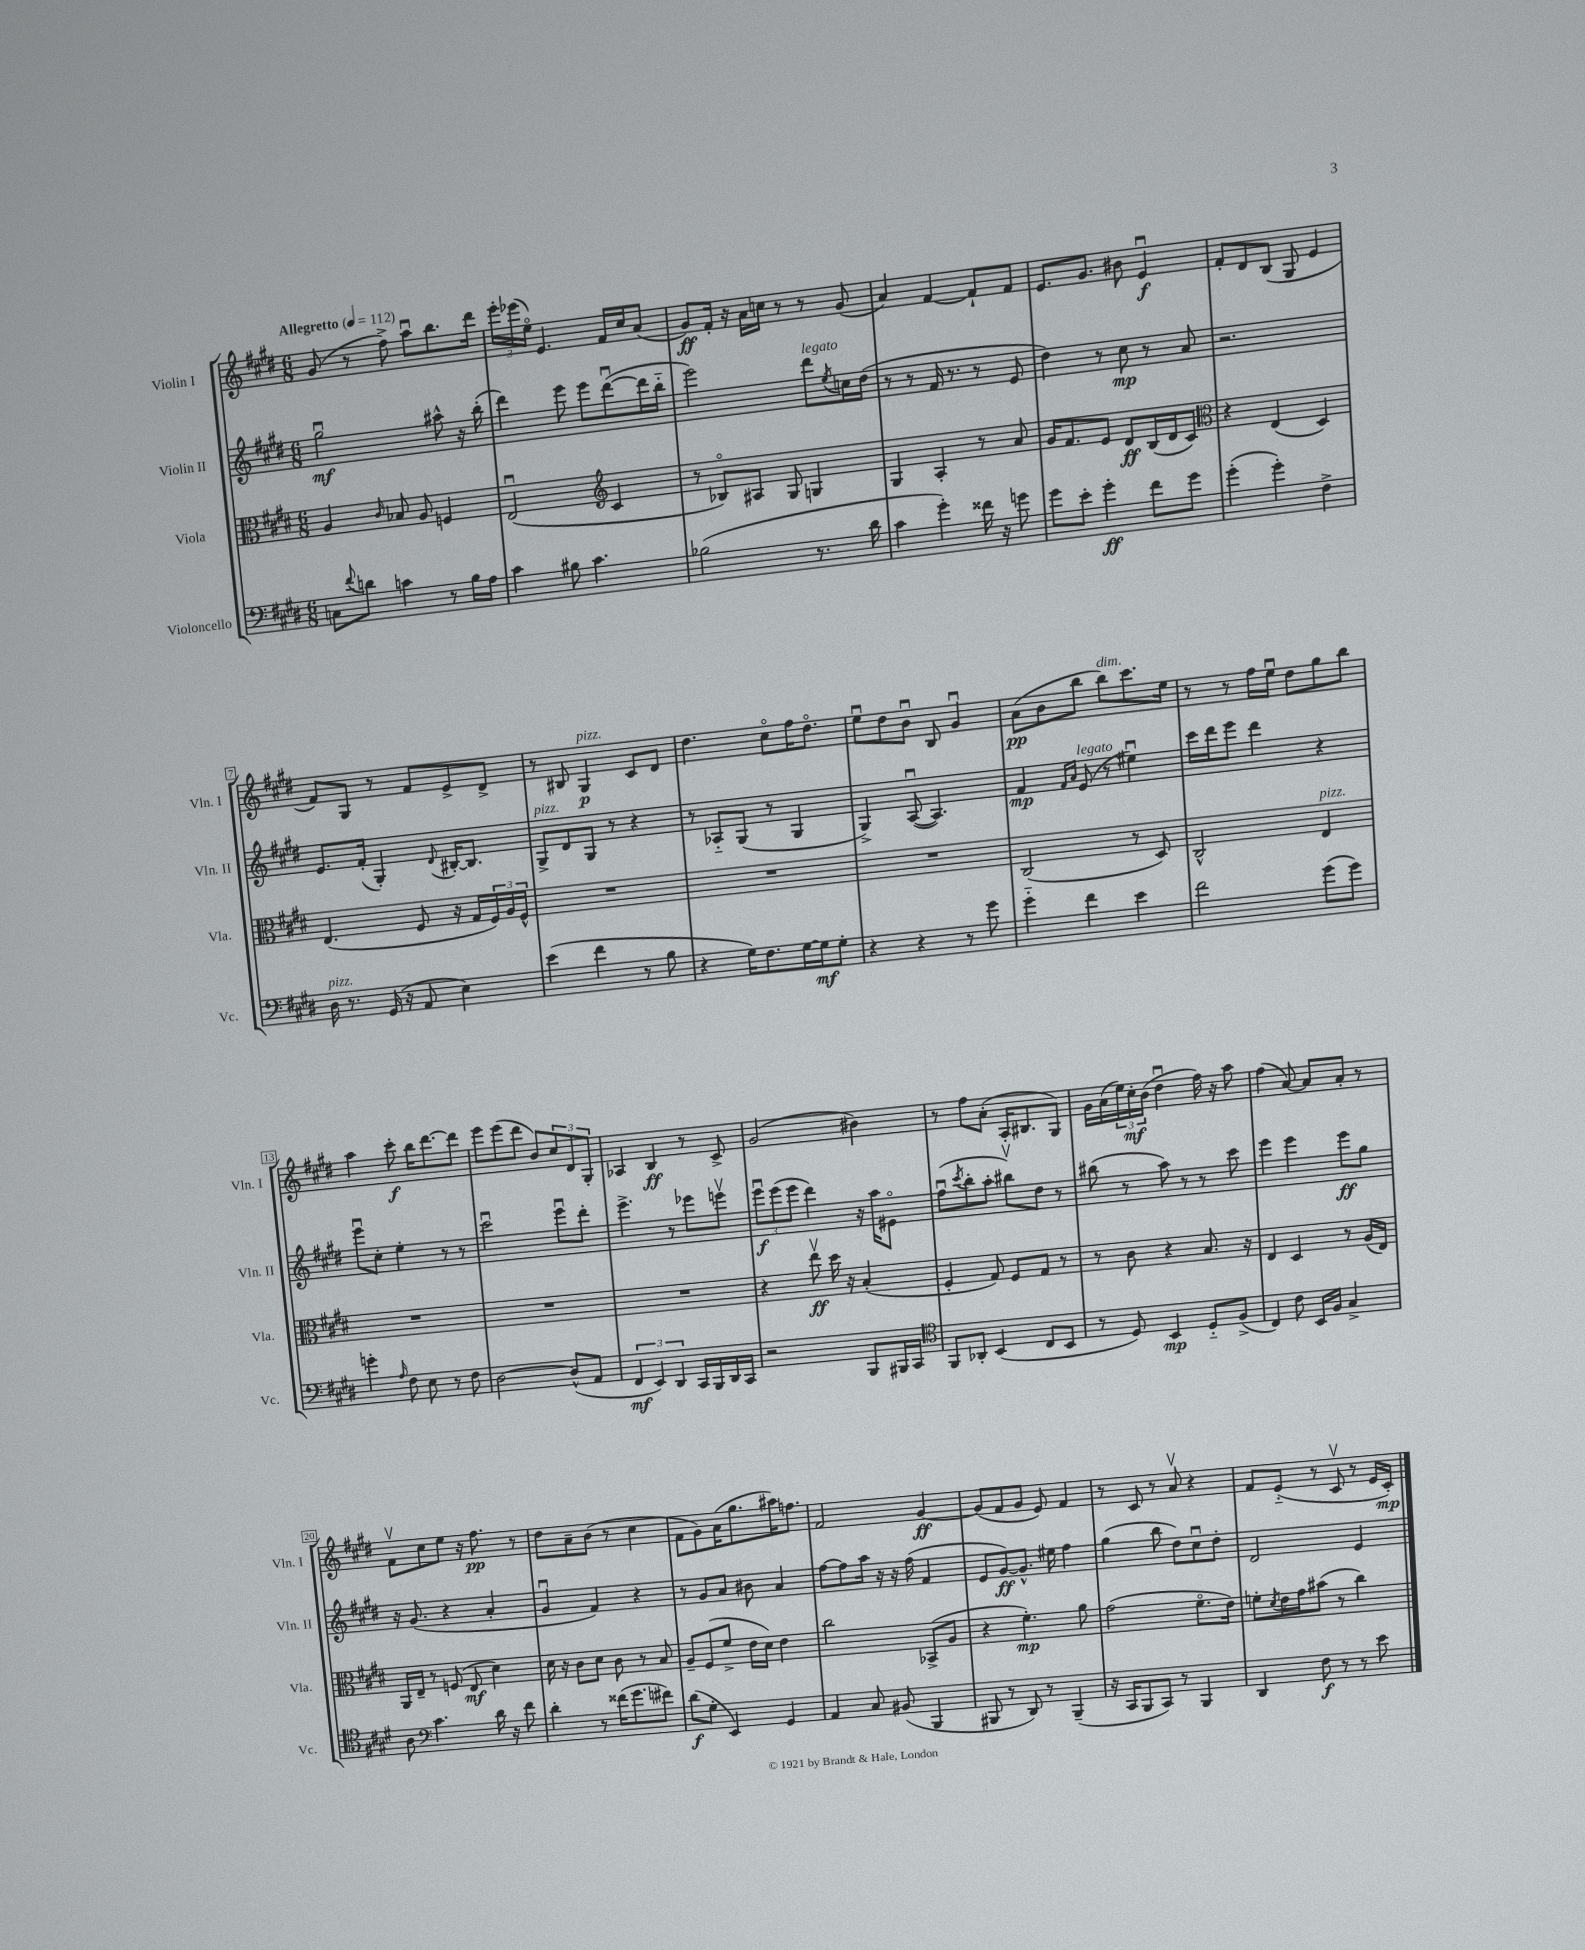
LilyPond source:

<<
\new StaffGroup <<
\new Staff = "s0" \with { instrumentName = "Violin I" shortInstrumentName = "Vln. I" } {
    \clef treble \key e \major \numericTimeSignature \time 6/8 \tempo "Allegretto" 4 = 112
    gis'8( r8 fis''8->) a''8\downbow b''8. dis'''16 |
    \tuplet 3/2 { e'''16-. ees'''16( e''16\flageolet) } e'4. fis'16 cis''16 a'8( |
    gis'8\ff) fis'16-. r16 a'16 c''16 r8 r8 gis'8( |
    a'4) fis'4~ fis'8-! fis'8 |
    e'8. gis'8. bis'8 e'4\downbow\f |
    fis'8-. dis'8 b8( gis8 e'4 |
    fis'8) gis8 r8 fis'8 e'8-> dis'8-> |
    r8 bis8 gis4\p^\markup { \italic "pizz." } cis'8 dis'8 |
    dis''4. cis''8\flageolet fis''16 dis''8.\flageolet |
    e''8\downbow dis''8 b'8\downbow b8 gis'4\downbow |
    a'8\pp( b'8 b''8 b''8^\markup { \italic "dim." }) cis'''8. e''16 |
    r8 r8 fis''16 e''16\downbow dis''8 gis''8 b''8 |
    a''4 cis'''8-.\f b''16 dis'''8.~ dis'''8 |
    e'''8 e'''8( dis'''8 b'8) \tuplet 3/2 { cis''8 dis'8 gis8-. } |
    aes4 b4\ff r8 cis'8-> |
    gis'2( bis'4) |
    r8 fis''8 a'8-.( a16-. bis8. gis8) |
    gis'16 a'16( \tuplet 3/2 { e''16) cis''16-.\mf b'16( } dis''4\downbow fis''16) r16 a''8 |
    fis''4( a'8~) a'8 a'8-. r8 |
    fis'8\upbow cis''8 e''8 r16 fis''8.\pp r8 |
    dis''8 a'8-- b'8( r8 cis''4 |
    fis'8 gis'8) a'16( gis''8. ais''16) f''8. |
    fis'2 gis'4~\ff |
    gis'8( fis'8 gis'8 e'8) fis'4 |
    r8 cis'8 r8 a'8\upbow r4 |
    fis'8 e'8-_( r8 cis'8\upbow r8 e'16 cis'16-.\mp) \bar "|." |
}
\new Staff = "s1" \with { instrumentName = "Violin II" shortInstrumentName = "Vln. II" } {
    \clef treble \key e \major \numericTimeSignature \time 6/8
    gis''2\downbow\mf ais''8-^ r16 b''16-.( |
    dis'''4) e'''8 e'''8 dis'''8~\downbow( dis'''16 b''16-_ |
    e'''2) dis'''8^\markup { \italic "legato" } \acciaccatura { e''8 } c''16 dis''16( |
    r8 r8 fis'16 r8. r8 e'8 |
    dis''4) r8 cis''8\mp r8 a'8 |
    r2. |
    e'8. fis'16-.( gis4-.) \appoggiatura { dis'8 } bis16~-. bis8. |
    gis8->^\markup { \italic "pizz." } dis'8 gis8 r8 r4 |
    r8 aes8-_ gis8( r8 gis4 |
    gis4->) a8~\downbow( a4.) |
    fis'4\mp \grace { fis'16 a'16 } e'8^\markup { \italic "legato" }( r8 eis''4\downbow) |
    cis'''16 dis'''16 e'''8 dis'''4 r4 |
    e'''8\downbow cis''8-. e''4-. r8 r8 |
    cis'''2\downbow e'''8\downbow dis'''8-. |
    e'''4.-> r8 ees'''8 e'''8\upbow |
    \tuplet 3/2 { e'''8\downbow\f e'''8( e'''8 } dis'''4) r16 a''16 eis'8\flageolet |
    fis''8\downbow( \acciaccatura { cis'''8 } b''8-. a''8-. bis''8\upbow) dis''8 r8 |
    bis''8( r8 a''8) r8 r8 cis'''8 |
    e'''4 e'''4 e'''8\ff gis''8 |
    r16 gis'8.( r4 a'4-. |
    gis'4\downbow fis'4) r4 |
    r8 gis'8 a'8 bis'8 a'4 |
    fis''8~ fis''8 a''16 r16 r16 fis''16( fis'4 |
    e'8 gis'8~\ff) gis'8.-^ eis''16 fis''4 |
    gis''4( b''8 dis''8) cis''8\downbow dis''8-. |
    dis'2 e'4 \bar "|." |
}
\new Staff = "s2" \with { instrumentName = "Viola" shortInstrumentName = "Vla." } {
    \clef alto \key e \major \numericTimeSignature \time 6/8
    a4 \grace { cis'16 } bes8 a8 f4 |
    e2\downbow( \clef treble cis'4 |
    r8 bes8\flageolet) ais8 gis8 g4 |
    gis4 a4-. r8 a'8 |
    gis'16 fis'8. e'8 dis'8\ff b16( dis'16 cis'8) |
    \clef alto r4 e4( dis4) |
    e4.( fis8 r16 gis16 \tuplet 3/2 { fis16) a16 fis16-^ } |
    R2. |
    R2. |
    R2. |
    cis2( r8 dis8) |
    cis2-^ e4^\markup { \italic "pizz." } |
    R2. |
    R2. |
    R2. |
    r4 e''8\upbow\ff dis''16 r16 b4-.( |
    fis4-. gis8) fis8 gis8 r8 |
    r8 cis'8 r4 b8. r16 |
    e4 dis4 r8 a16( e16) |
    a,16 e16-- r8 f8( e8\mf dis'4) |
    dis'16 r16 cis'8 dis'8 cis'8 r8 b8 |
    a8-- fis8( fis'8-> e'16 dis'16) e'4 |
    cis''2 bes,8->( a8 |
    r4 fis'4.-.\mp) a'8 |
    gis'2( fis'8.\flageolet e'16) |
    f'8-. \acciaccatura { dis'8 } e'16 gis'16 bis'8( r8 cis''4) \bar "|." |
}
\new Staff = "s3" \with { instrumentName = "Violoncello" shortInstrumentName = "Vc." } {
    \clef bass \key e \major \numericTimeSignature \time 6/8
    c8 \appoggiatura { fis'8 } d'8 c'4 r8 b16 a16 |
    cis'4 bis8 cis'4. |
    bes2( r8. dis'16 |
    cis'4 gis'4-.) fisis'16 r16 g'8 |
    gis'8 e'8-. gis'4-.\ff fis'8 gis'8 |
    gis'4-.( gis'4-.) fis4-> |
    dis16^\markup { \italic "pizz." } r8. gis,16( r16 a,8 e4) |
    e'4( fis'4 r8 b8 |
    r4 gis16) fis8. gis16~ gis16\mf gis8-. |
    r4 r4 r8 gis'8 |
    gis'4-_ fis'4 e'4 |
    fis'2 gis'8( gis'8) |
    g'4-. \grace { a16 } fis8 e8 r8 fis8 |
    dis2~ dis8-^( a,8 |
    \tuplet 3/2 { fis,4\mf e,4) dis,4 } cis,16 b,,16 dis,16 cis,16 |
    r2 b,,8 bis,,16 cis,16 |
    \clef tenor fis,8 aes,8-. b,4( cis8 b,8 |
    r8 dis8) b,4\mp dis8-_ fis8->( |
    cis4) cis'8 b,16 fis16 gis4-> |
    a8 \clef bass cis'4. dis'16 r16 fis'8 |
    dis'4-. r8 fisis'16( gis'8. fis'8) |
    dis'8\f( gis8-. e,4) gis,4 |
    a,4 cis8 bis,8( b,,4 |
    bis,,8 r8 dis,8) r8 bis,,4--( |
    r16 cis,16 b,,8 cis,8) r8 b,,4 |
    dis,4 fis8\f r8 r8 e'8 \bar "|." |
}
>>
>>
\layout { \context { \Score \override BarNumber.stencil = #(make-stencil-boxer 0.1 0.3 ly:text-interface::print) } }
